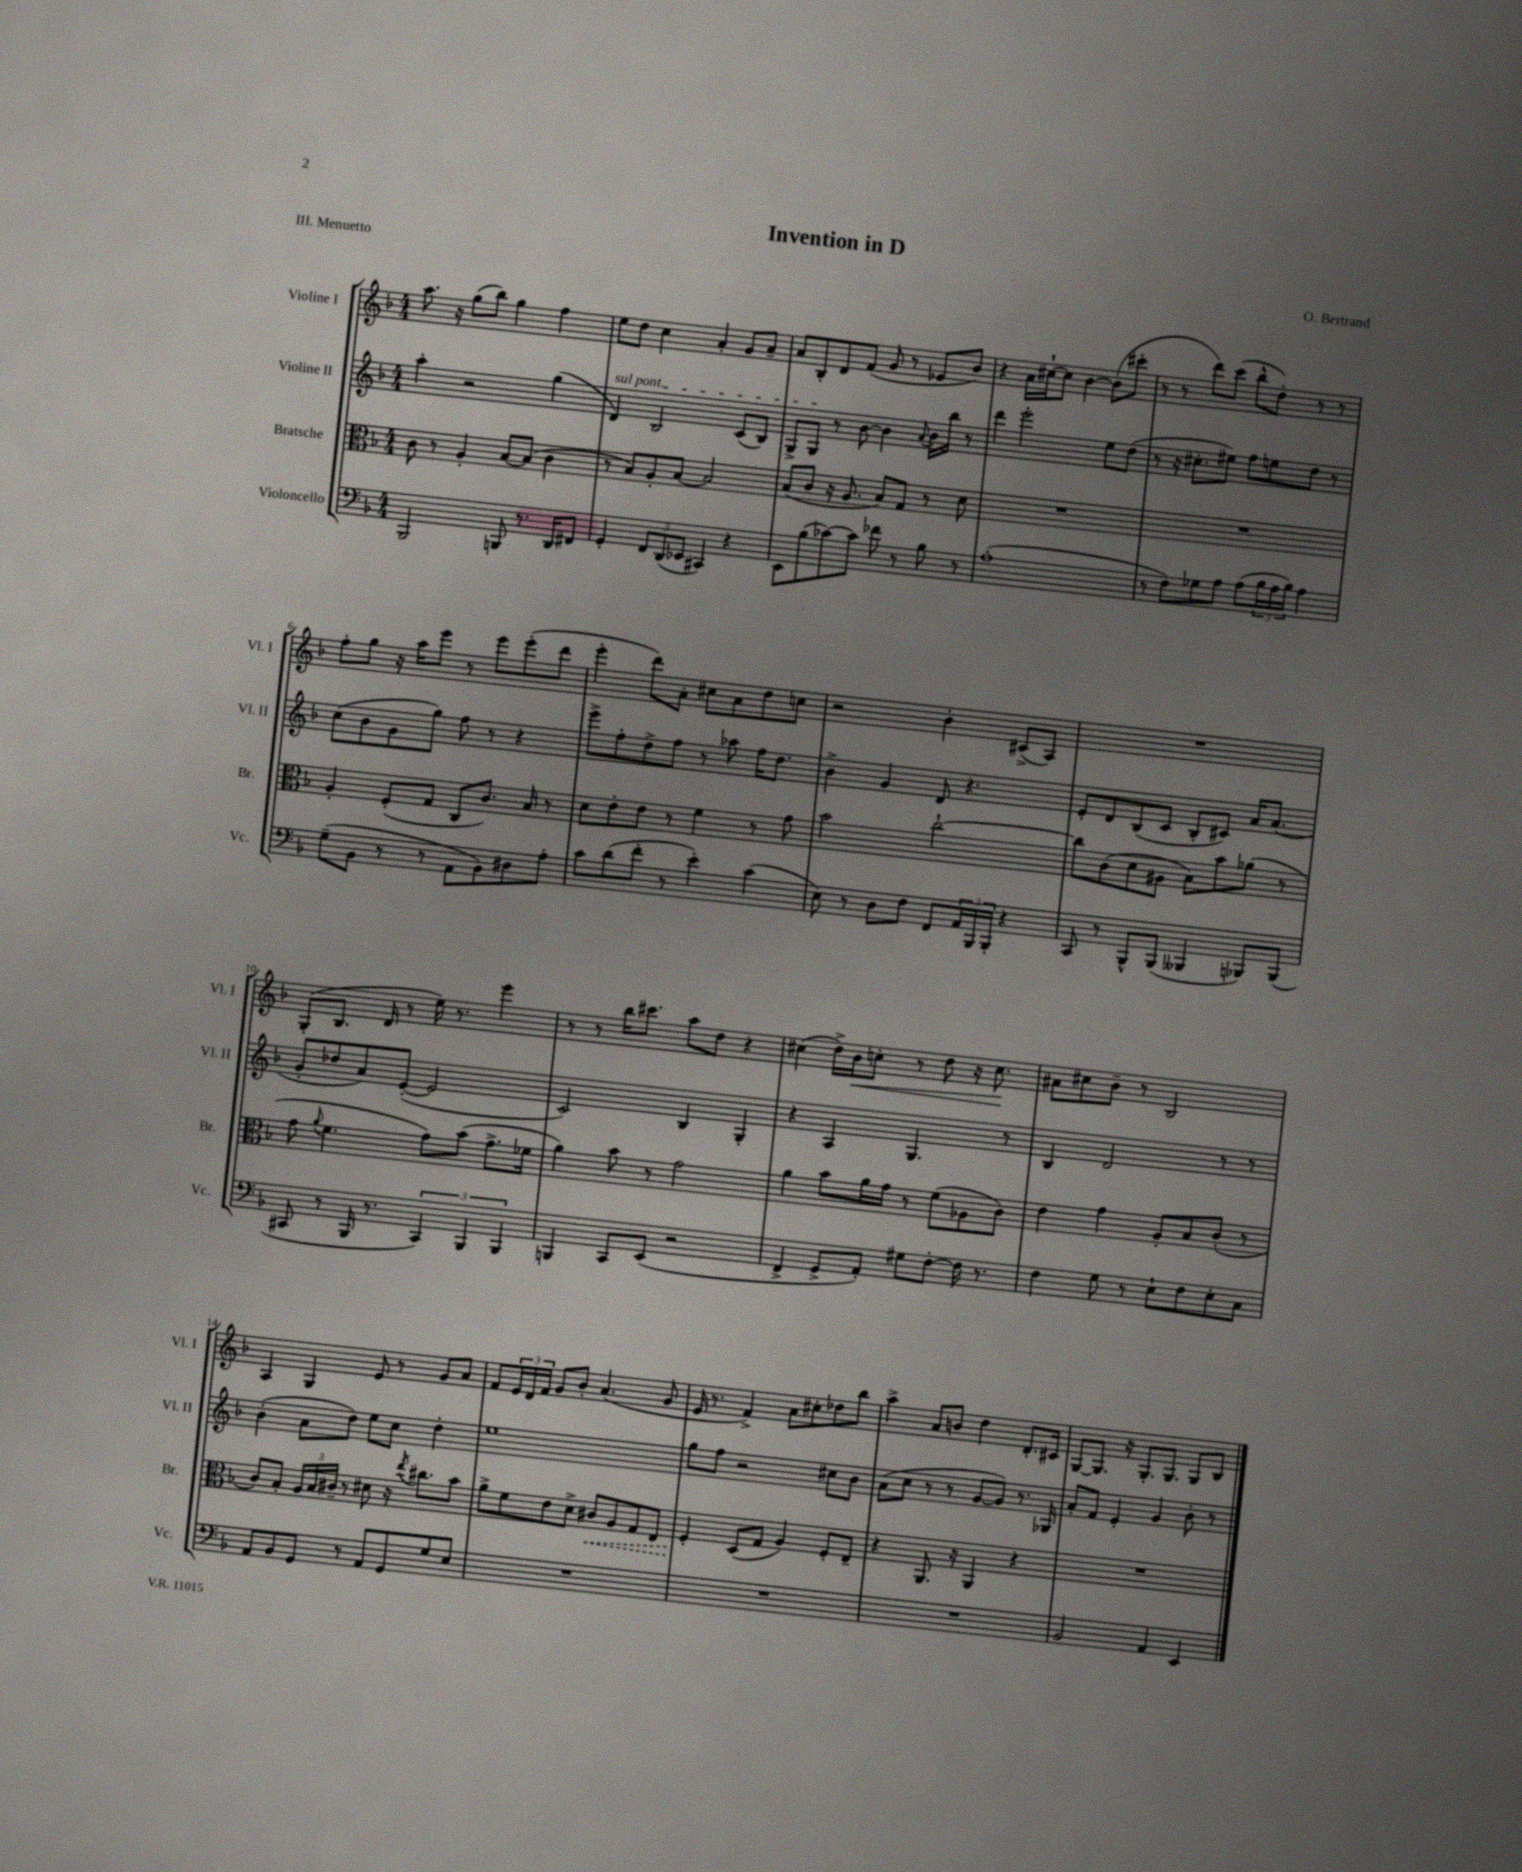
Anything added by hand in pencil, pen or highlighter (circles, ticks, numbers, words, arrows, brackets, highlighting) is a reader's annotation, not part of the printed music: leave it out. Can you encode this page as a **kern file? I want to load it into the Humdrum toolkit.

**kern	**kern	**kern	**kern
*staff4	*staff3	*staff2	*staff1
*clefF4	*clefC3	*clefG2	*clefG2
*k[b-]	*k[b-]	*k[b-]	*k[b-]
*M4/4	*M4/4	*M4/4	*M4/4
2BBB-	8c	4aa'	8.aa
.	8r	.	.
.	.	.	16r
.	4A'	2r	(8gg
.	.	.	8bb-)
8BBB	[8B-	.	4gg
8.r	(8B-]	.	.
.	4c	(4gg	4ff
16DD	.	.	.
8FF#	.	.	.
=	=	=	=
4GG'	8r	4d)	8ee
.	8B-)	.	8dd
12FF	8A'	2B-	4cc
(12DD	.	.	.
.	[8B-	.	.
12EE-	.	.	.
4CC#)	2B-]	.	4a'
4r	.	(8c	8g
.	.	8B-)	8a~
=	=	=	=
8EE	(8B-	8G^	8a
(8B-	8c	8G	8B-'
[8c-)	16r	8r	8d
.	8.A	.	.
8c-]	.	[8b-	(8f
8f-	8B-)	4b-]	8g
8r	8G	.	8r
.	.	8qqa	.
8B-	8r	16b-	8e-
.	.	16bb-	.
8r	8d	8r	8b-)
=	=	=	=
(1A'	1r	4ddd	4r
.	.	2eee'	16a
.	.	.	[16cc#`
.	.	.	8cc#]
.	.	.	[4b-
.	.	8ee	(8b-]
.	.	(8dd	8ccc#'
=	=	=	=
8r	1r	8r	8r
8F)	.	16r	8r
.	.	8.cc#'	.
8G-	.	.	8ddd)
8A	.	8ee#)	(8ccc
(8A	.	8ff	8bb-^^
24B-	.	8ee	8dd')
24A	.	.	.
24B-)	.	.	.
4A	.	8dd	8r
.	.	8r	8r
=	=	=	=
(8G~	4A'	(8cc	8ff'
8BB-	.	8b-	8gg
8r	(8F'	8g	16r
.	.	.	16aa
8r	8G	8gg)	8eee
8AA	8C	8ff	8r
8BB-)	8.c)	8r	8eee
8D#	.	4r	(8eee'
.	16B-	.	.
8A'	8r	.	8ddd
=	=	=	=
8c	8d	8eee^	4eee'
(8d	8e'	8ff'	.
8f'	8e	8dd^	8ddd)
8r	8r	8ff	8a'
4e')	4f	8r	8cc#
.	.	8aa-	8a
(4c	8r	16ff	8dd
.	.	8.dd	.
.	8g	.	8cc
=	=	=	=
8E)	2b-	4b-^	2r
8r	.	.	.
8D	.	4g	.
8F	.	.	.
8FF	[2cc`	8d	4b-'
24AA	.	4.r	.
24BBB-	.	.	.
24BBB-'	.	.	.
4r	.	.	(8c#^
.	.	.	8A)
=	=	=	=
8CC	8cc]	8e'	1r
8r	(8c	8d	.
8BBB-^^	8d	(8B-	.
(8BBB-	8A#	8c	.
4BBB--	8B-)	8B-'	.
.	8b-	8c#)	.
8BBB-)	(8a-	16a	.
.	.	(8.a	.
(8BBB-	8r	.	.
=	=	=	=
8CC#	8g	8g'	(8G'
.	8qqa	.	.
8r	4.f	8dd-	8.B-
16BBB-	.	8a)	.
8.r	.	.	16d
.	.	([8e'	8r
6CC#)	8g)	2e]	16ee)
.	.	.	8.r
.	(8b-	.	.
6BBB-	.	.	.
.	8.g^	.	4eee
6BBB-	.	.	.
.	16f-	.	.
=	=	=	=
4BBB	4a)	2c)	8r
.	.	.	8r
8CC	8b-	.	16bb-
.	.	.	8.ccc#
(8EE	8r	.	.
2r	2g	4B-	8aa
.	.	.	8dd
.	.	4G'	4r
=	=	=	=
4FF^	4a	4r	(4cc#
8GG^	8b-	4A	16dd^)
.	.	.	16b-
8AA')	16a	.	8cc'
.	16g	.	.
8G#	8r	4.G	8r
[8F'	(8f	.	8dd
16F]	8A-	.	16r
8.r	.	.	8.cc
.	8c)	8r	.
=	=	=	=
4F	4e	4B-	8a#
.	.	.	8cc#
8G	4g	2d	8b-~
8r	.	.	8r
8E`	8A'	.	2B-
8F	8B-	.	.
8E'	(8c'	8r	.
8C	8r	8r	.
=	=	=	=
8AA	8c)	(4b-'	4A
8BB-	8B-'	.	.
8GG	24A	8a	4G
.	24B-	.	.
.	24c#~	.	.
8r	8r	8dd)	.
8AA	8d#	8ee	8e
8GG	16r	8cc	8r
.	8qee	.	.
.	8.cc#	.	.
8G	.	4dd'	8g
8E	8b-	.	8a
=	=	=	=
1r	8a^	1ee	8f
.	8f	.	24e
.	.	.	24d
.	.	.	24f
.	8e	.	8g
.	8d^	.	8b-'
.	8c#	.	(4.a
.	8A	.	.
.	8G	.	.
.	8E	.	8g
=	=	=	=
1r	4F'	8gg	16e
.	.	.	8.r
.	.	8ff	.
.	(8D	2r	4f^)
.	8G	.	.
.	4A)	.	8a
.	.	.	8cc#'
.	8F'	8cc#	8dd-
.	8E~	8b-	8bb-
=	=	=	=
1r	4r	(8a	4aa^
.	.	8cc	.
.	8.AA	8r	8a
.	.	8r	8b
.	16r	.	.
.	4AA	[8g	4dd
.	.	8g])	.
.	4r	8.r	8.d'
.	.	16G-	16c#
=	=	=	=
2BB-	1r	8a'	[8G
.	.	8f	8.G]
.	.	4e'	.
.	.	.	16r
.	.	.	8.G'
4AA	.	4g	.
.	.	.	8.G
4EE	.	8b-'	8G
.	.	8r	8B-
==	==	==	==
*-	*-	*-	*-
